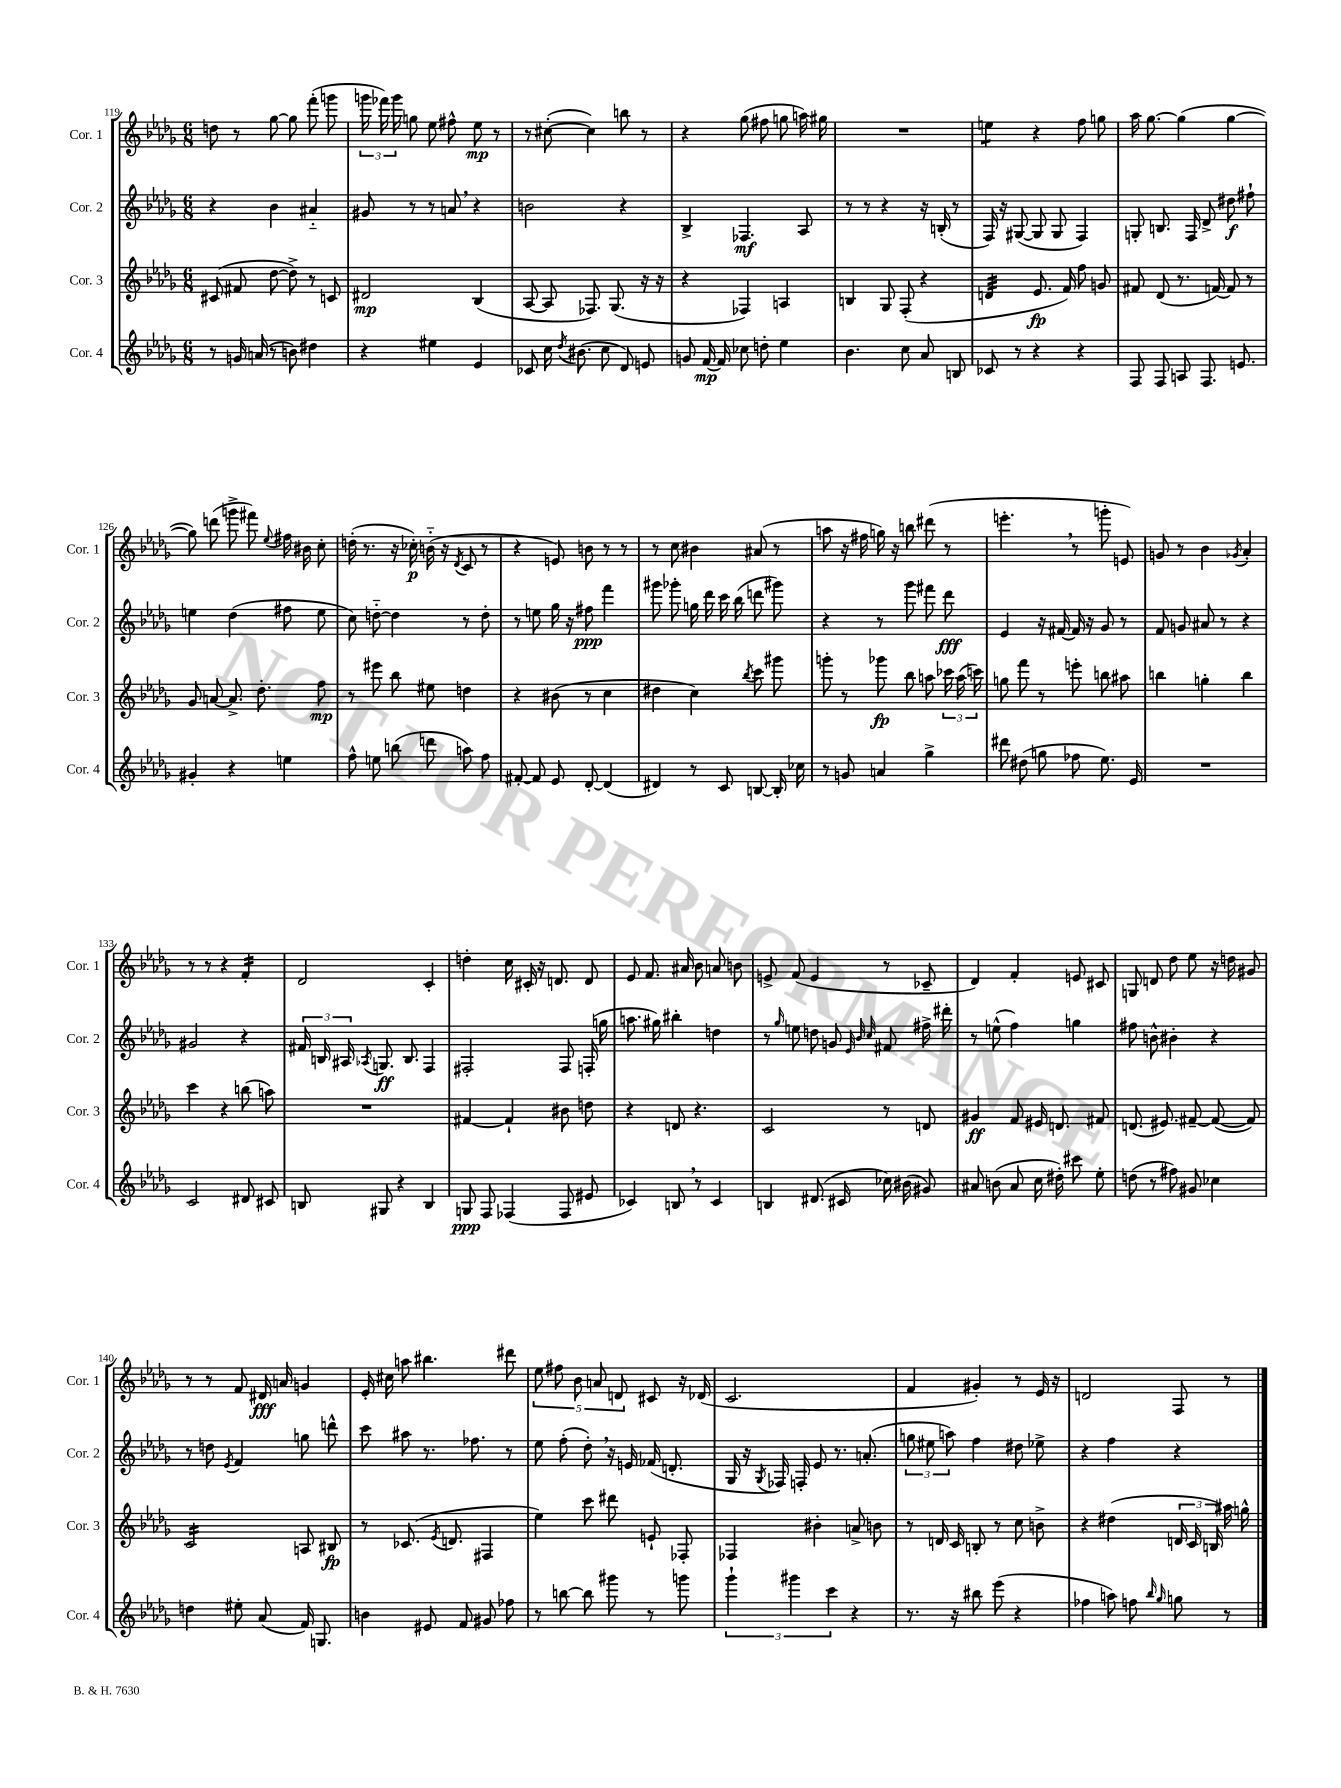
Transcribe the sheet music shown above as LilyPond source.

<<
\new StaffGroup <<
\new Staff = "s0" \with { instrumentName = "Cor. 1" shortInstrumentName = "Cor. 1" } {
    \clef treble \key des \major \numericTimeSignature \time 6/8
    \autoBeamOff d''8 r8 ges''8~ ges''8 f'''8-.( g'''8 |
    \tuplet 3/2 { g'''16 fes'''16) g'''16 } g''8 ees''8 fis''8-^ ees''8\mp r8 |
    r8 cis''8~-.( cis''4) b''8 r8 |
    r4 ges''8( fis''8 g''8 a''16) gis''16 |
    R2. |
    e''4:8 r4 f''8 g''8 |
    aes''16 ges''8.~ ges''4( ges''4~ |
    ges''8) d'''8( g'''8-> fis'''8) \appoggiatura { ees''8 } fis''16 bis'16 c''8-. |
    d''16-.( r8. r16 ces''16-.\p) b'16-_( r16 \acciaccatura { des'8 } c'8 r8 |
    r4 e'8) b'8 r8 r8 |
    r8 c''8 bis'4 ais'8( r8 |
    a''8 r16 fis''16 g''16) r16 b''8 dis'''8( r8 |
    e'''4.-. \breathe r8 g'''8-. e'8) |
    g'8 r8 bes'4 \acciaccatura { ges'8 } aes'4-. |
    r8 r8 r4 f'4:16-. |
    des'2 c'4-. |
    d''4-. c''16 cis'16-. r16 d'8. d'8 |
    ees'8 f'8. ais'16 bes'8 a'8 b'8 |
    e'8-> f'8( e'4 r8 ces'8-- |
    des'4) f'4-. e'8 cis'8 |
    g8 d'8 des''8 ees''8 r16 d''16 gis'8 |
    r8 r8 f'8 dis'16\fff a'16 g'4 |
    ees'16-. cis''16 a''8 bis''4. dis'''8 |
    \tuplet 5/4 { ees''8 fis''8 bes'8 a'8 d'8 } cis'8 r16 des'16( |
    c'2. |
    f'4 gis'4-.) r8 ees'16 r16 |
    d'2 f8 r8 \bar "|." |
}
\new Staff = "s1" \with { instrumentName = "Cor. 2" shortInstrumentName = "Cor. 2" } {
    \clef treble \key des \major \numericTimeSignature \time 6/8
    \autoBeamOff r4 bes'4 ais'4-_ |
    gis'8 r8 r8 a'8 \breathe r4 |
    b'2 r4 |
    bes4-> fes4.\mf aes8 |
    r8 r8 r4 r16 b16-.( r8 |
    f16) r16 gis8~( gis8 gis8 f4) |
    g8-. b8. f16 des'8-> dis''8\f fis''8-! |
    e''4 des''4( fis''8 e''8 |
    c''8) d''8~-_ d''4 r8 d''8-. |
    r8 e''8 ges''16 r16 fis''8\ppp f'''4 |
    gis'''8 ges'''8-. g''16 des'''16 c'''16 bes''16( d'''8 gis'''8) |
    r4 r8 ges'''8 fis'''8 des'''8\fff |
    ees'4 r16 fis'16~ fis'16 r16 ges'8 r8 |
    f'8 g'8 ais'8 r8 r4 |
    gis'2 r4 |
    \tuplet 3/2 { fis'16 b16 ais16 } \acciaccatura { aes8 } g8.\ff b8. f4 |
    fis2-. fis8 f16-.( g''16 |
    a''8. gis''16) bis''4-. d''4 |
    r8 \grace { ges''16 } e''8 d''8 g'8 \grace { ees'32 bes'32 c''32 } fis'8 fis''16-> dis'''16-. |
    r8 e''8-^( f''4) g''4 |
    fis''8 b'8-^ bis'4-. r4 |
    r8 d''8 \acciaccatura { ees'8 } f'4 g''8 d'''8-^ |
    c'''8 ais''8 r8. fes''8. r8 |
    ees''8 f''8-.( des''8-.) \breathe r16 e'16 fes'16( d'8.-. |
    ges16 r16 \acciaccatura { ges8 } fes16) f16-. ees'8 r8. a'8.-.( |
    \tuplet 3/2 { g''8 eis''8 a''8) } f''4 dis''8 ees''8-> |
    r4 f''4 r4 \bar "|." |
}
\new Staff = "s2" \with { instrumentName = "Cor. 3" shortInstrumentName = "Cor. 3" } {
    \clef treble \key des \major \numericTimeSignature \time 6/8
    \autoBeamOff cis'8( fis'8 des''8~ des''8->) r8 c'8 |
    dis'2\mp bes4( |
    aes8~ aes8 fes8.) ges8.( r16 r16 |
    r4 fes4) a4 |
    b4 ges8 f8-.( r4 |
    d'4:32 ees'8.\fp f'16) f''8 g'8 |
    fis'8 des'8( r8. f'16~) f'8 r8 |
    ges'8 a'8~ a'8.-> des''8.-. f''8\mp |
    r8 eis'''8 bes''8 eis''8 d''4 |
    r4 bis'8( r8 c''4 |
    dis''4 c''4) \acciaccatura { bes''8 } c'''8 gis'''8 |
    g'''8-. r8 ges'''8\fp bes''8 a''8 \tuplet 3/2 { ces'''16 a''16( c'''16) } |
    g''8 f'''8 r8 e'''8-. b''8 ais''8 |
    b''4 g''4-. b''4 |
    c'''4 r4 b''8( a''8) |
    R2. |
    fis'4~ fis'4-! bis'8 d''8 |
    r4 d'8 r4. |
    c'2 r8 d'8 |
    gis'4\ff f'8 eis'16 d'8. fis'8 |
    d'8.( eis'8.) fis'8~-- fis'8~( fis'8) |
    c'2:16 a8 bis8\fp |
    r8 ces'8.( \acciaccatura { ees'8 } d'8. fis4 |
    ees''4) c'''8 dis'''8 e'8-! fes8-. |
    fes4 bis'4-. a'8-> b'8 |
    r8 d'16 c'16 b8-. r8 c''8 b'8-> |
    r4 dis''4( \tuplet 3/2 { d'16 c'16 b16) } ais''16 g''16-^ \bar "|." |
}
\new Staff = "s3" \with { instrumentName = "Cor. 4" shortInstrumentName = "Cor. 4" } {
    \clef treble \key des \major \numericTimeSignature \time 6/8
    \autoBeamOff r8 g'16 a'16( r8 b'8) dis''4 |
    r4 eis''4 ees'4 |
    ces'8 c''16 \acciaccatura { des''8 } bis'8.( c''8 des'8) e'8 |
    g'8 f'16~\mp f'16 ces''8 d''8-. ees''4 |
    bes'4. c''8 aes'8 b8 |
    ces'8 r8 r4 r4 |
    f8 f8 a8 f8. e'8. |
    gis'4-. r4 e''4 |
    f''8-^ e''8 b''8( d'''8 a''8) f''8 |
    fis'8~-. fis'8 ees'8 des'8~-. des'4( |
    dis'4) r8 c'8 b8~ b16-. ces''16 |
    r8 g'8 a'4 ges''4-> |
    dis'''8 dis''8( g''8 fes''8 ees''8.) ees'16 |
    R2. |
    c'2 dis'8 cis'8 |
    b8 gis8 r4 b4 |
    g8\ppp f8 fes4( fes8 eis'8 |
    ces'4) b8 \breathe r8 ces'4 |
    b4 dis'8.( cis'16 ces''16) bis'16( gis'8) |
    ais'8 b'8( ais'8 c''16 dis''16-.) cis'''8 ees''8-. |
    d''8( r8 fis''8) gis'8 ces''4 |
    d''4 eis''8-. aes'8( f'16) g8. |
    b'4 eis'8 f'8 gis'8 fes''8 |
    r8 b''8~ b''8 gis'''8 r8 g'''8 |
    \tuplet 3/2 { ges'''4-! gis'''4 c'''4 } r4 |
    r8. r16 bis''8 ees'''8( r4 |
    fes''4 a''8) f''8 \grace { bes''16 ges''16 } g''8 r8 \bar "|." |
}
>>
>>
\layout { \context { \Score currentBarNumber = #119 } }
